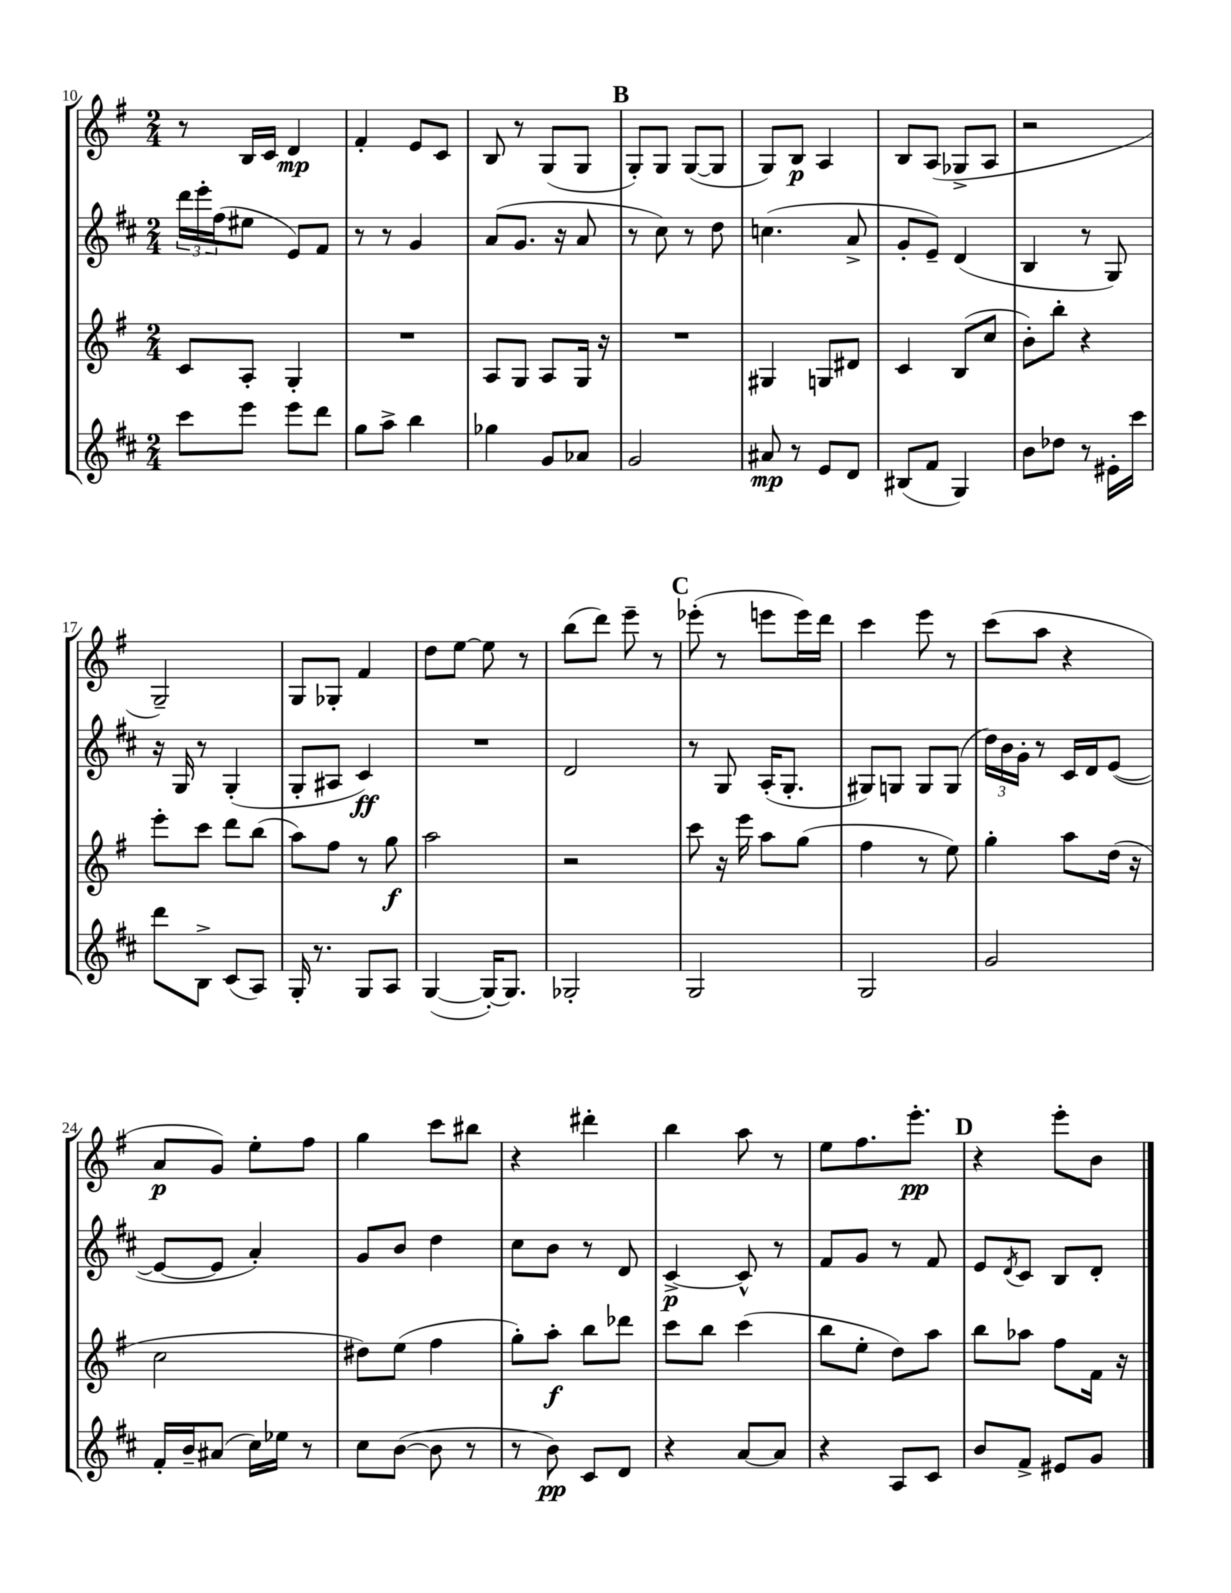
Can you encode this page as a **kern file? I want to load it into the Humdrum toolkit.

**kern	**kern	**kern	**kern
*staff4	*staff3	*staff2	*staff1
*clefG2	*clefG2	*clefG2	*clefG2
*k[f#c#]	*k[f#]	*k[f#c#]	*k[f#]
*M2/4	*M2/4	*M2/4	*M2/4
8ccc#	8c	24ddd	8r
.	.	24eee'	.
.	.	(24ff#	.
8eee	8A'	8ee#	16B
.	.	.	16c
8eee	4G'	8e)	4d
8ddd	.	8f#	.
=	=	=	=
8gg	2r	8r	4f#'
8aa^	.	8r	.
4bb	.	4g	8e
.	.	.	8c
=	=	=	=
4gg-	8A	(8a	8B
.	8G	8.g	8r
8g	8A	.	(8G
.	.	16r	.
8a-	16G	8a	8G
.	16r	.	.
=	=	=	=
2g	2r	8r	8G')
.	.	8cc#)	8G
.	.	8r	([8G
.	.	8dd	8G]
=	=	=	=
8a#	4G#	(4.cc	8G)
8r	.	.	8B
8e	8G	.	4A
8d	8d#	8a^	.
=	=	=	=
(8B#	4c	8g'	8B
8f#	.	8e~)	(8A
4G)	(8B	(4d	8G-^
.	8cc	.	8A
=	=	=	=
8b	8b')	4B	2r
8dd-	8bb'	.	.
8r	4r	8r	.
16e#'	.	8G)	.
16ccc#	.	.	.
=	=	=	=
8ddd	8eee'	16r	2G~)
.	.	16G	.
8B^	8ccc	8r	.
(8c#	8ddd	(4G'	.
8A)	(8bb	.	.
=	=	=	=
16G'	8aa)	8G'	8G
8.r	.	.	.
.	8ff#	8A#	8G-'
8G	8r	4c#)	4f#
8A	8gg	.	.
=	=	=	=
([4G	2aa	2r	8dd
.	.	.	[8ee
16G'_)	.	.	8ee]
8.G]	.	.	.
.	.	.	8r
=	=	=	=
2G-'	2r	2d	(8bb
.	.	.	8ddd)
.	.	.	8eee~
.	.	.	8r
=	=	=	=
2G	8ccc	8r	(8eee-'
.	16r	8G	8r
.	16eee	.	.
.	8aa	(16A'	8eee
.	.	8.G'	.
.	(8gg	.	16eee)
.	.	.	16ddd
=	=	=	=
2G	4ff#	8G#)	4ccc
.	.	8G	.
.	8r	8G	8eee
.	8ee)	(8G	8r
=	=	=	=
2g	4gg'	24dd)	(8ccc
.	.	24b	.
.	.	24g'	.
.	.	8r	8aa
.	8aa	16c#	4r
.	.	16d	.
.	(16dd	([8e	.
.	16r	.	.
=	=	=	=
16f#'	2cc	8e_	8a
16b~	.	.	.
(8a#	.	8e]	8g)
16cc#)	.	4a')	8ee'
16ee-	.	.	.
8r	.	.	8ff#
=	=	=	=
8cc#	8dd#)	8g	4gg
([8b	(8ee	8b	.
8b]	4ff#	4dd	8ccc
8r	.	.	8bb#
=	=	=	=
8r	8gg')	8cc#	4r
8b)	8aa'	8b	.
8c#	8bb	8r	4ddd#'
8d	8ddd-	8d	.
=	=	=	=
4r	8ccc	[4c#^	4bb
.	8bb	.	.
[8a	(4ccc	8c#^^]	8aa
8a]	.	8r	8r
=	=	=	=
4r	8bb	8f#	8ee
.	8ee'	8g	8.ff#
8A	8dd)	8r	.
.	.	.	8.eee'
8c#	8aa	8f#	.
=	=	=	=
8b	8bb	8e	4r
.	.	8qd	.
8f#^	8aa-	8c#	.
8e#	8ff#	8B	8eee'
8g	16f#	8d'	8b
.	16r	.	.
==	==	==	==
*-	*-	*-	*-
